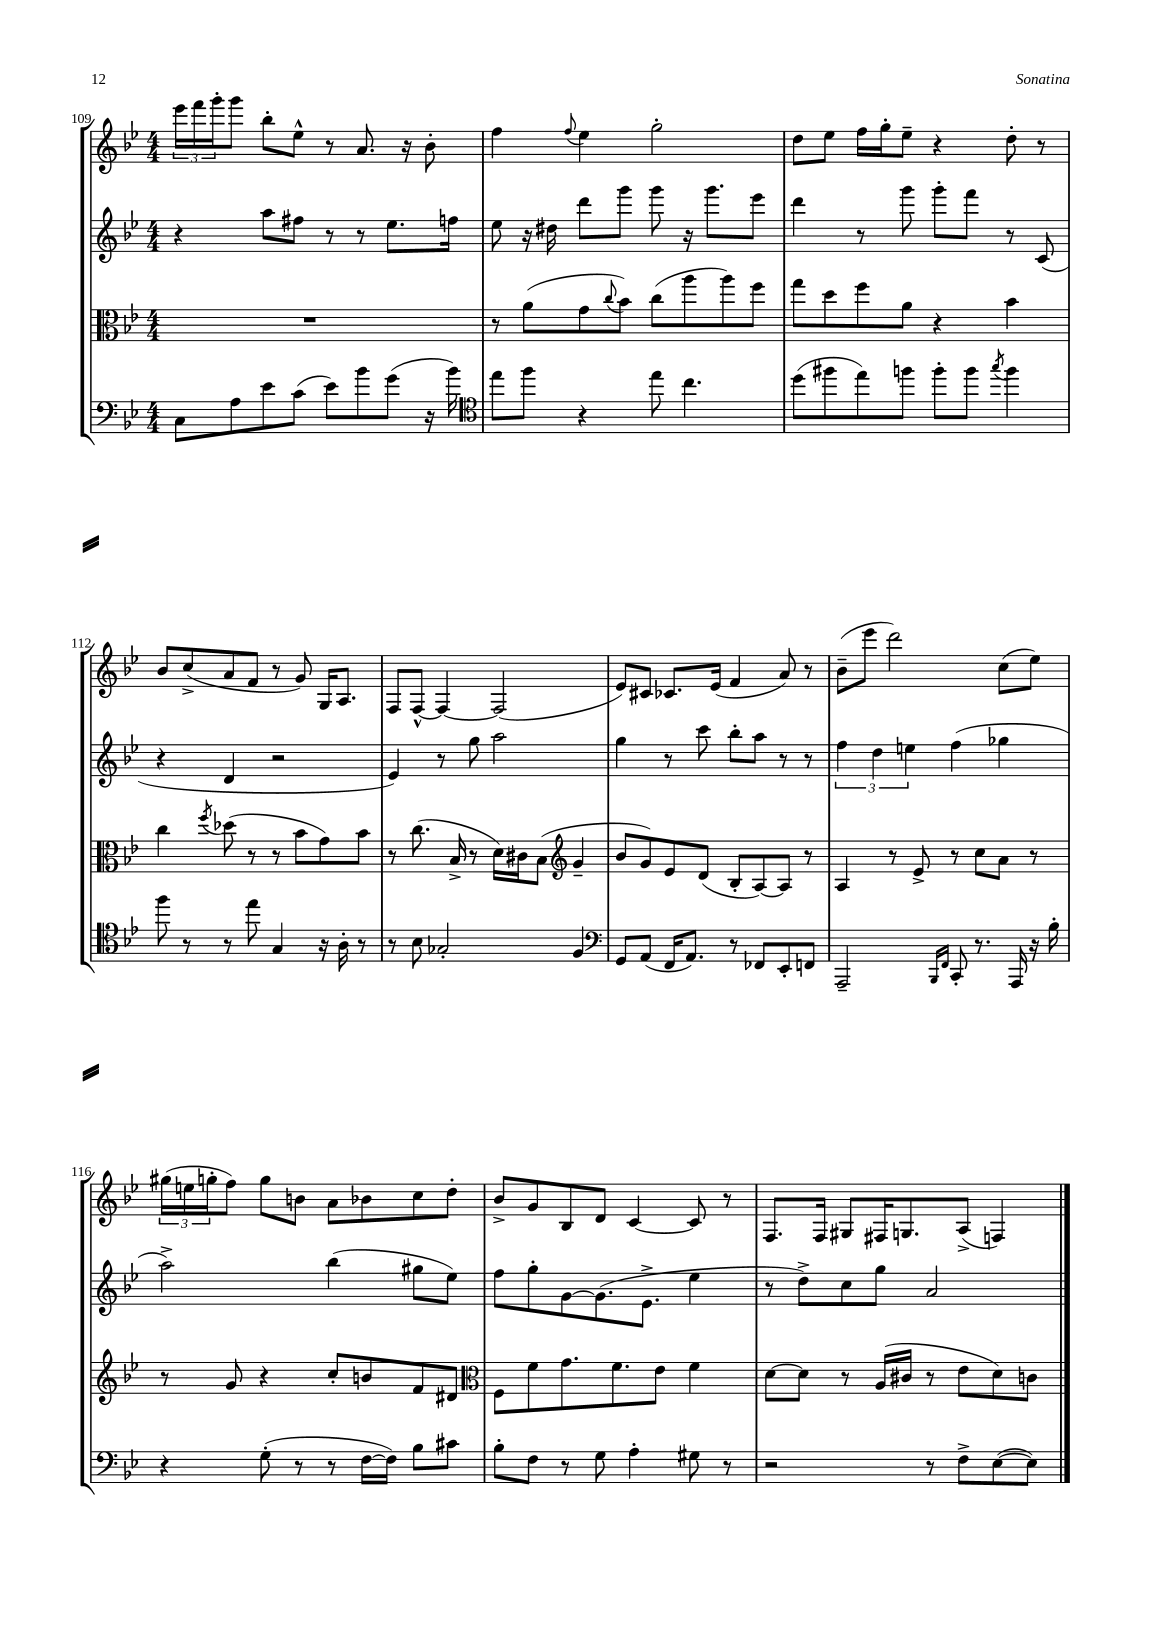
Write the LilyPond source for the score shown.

<<
\new StaffGroup <<
\new Staff = "s0" {
    \clef treble \key bes \major \numericTimeSignature \time 4/4
    \tuplet 3/2 { ees'''16 f'''16 g'''16-. } g'''8 bes''8-. ees''8-^ r8 a'8. r16 bes'8-. |
    f''4 \appoggiatura { f''8 } ees''4 g''2-. |
    d''8 ees''8 f''16 g''16-. ees''8-- r4 d''8-. r8 |
    bes'8 c''8->( a'8 f'8 r8 g'8) g16 a8. |
    f8 f8~-^ f4~ f2( |
    ees'8) cis'8 ces'8. ees'16( f'4 a'8) r8 |
    bes'8--( ees'''8 d'''2) c''8( ees''8) |
    \tuplet 3/2 { gis''16( e''16 g''16-. } f''8) g''8 b'8 a'8 bes'8 c''8 d''8-. |
    bes'8-> g'8 bes8 d'8 c'4~ c'8 r8 |
    f8. f16 gis8 fis16 g8. a8->( f4) \bar "|." |
}
\new Staff = "s1" {
    \clef treble \key bes \major \numericTimeSignature \time 4/4
    r4 a''8 fis''8 r8 r8 ees''8. f''16 |
    ees''8 r16 dis''16 d'''8 g'''8 g'''8 r16 g'''8. ees'''8 |
    d'''4 r8 g'''8 g'''8-. f'''8 r8 c'8( |
    r4 d'4 r2 |
    ees'4) r8 g''8 a''2 |
    g''4 r8 c'''8 bes''8-. a''8 r8 r8 |
    \tuplet 3/2 { f''4 d''4 e''4 } f''4( ges''4 |
    a''2->) bes''4( gis''8 ees''8) |
    f''8 g''8-. g'8~ g'8.( ees'8.-> ees''4 |
    r8 d''8->) c''8 g''8 a'2 \bar "|." |
}
\new Staff = "s2" {
    \clef alto \key bes \major \numericTimeSignature \time 4/4
    R1 |
    r8 a'8( g'8 \appoggiatura { c''8 } bes'8) c''8( a''8 a''8) f''8 |
    g''8 d''8 f''8 a'8 r4 bes'4 |
    c''4 \acciaccatura { f''8 } des''8( r8 r8 bes'8 g'8) bes'8 |
    r8 c''8.( bes16-> r8 d'16) cis'16 bes8( \clef treble g'4-- |
    bes'8 g'8) ees'8 d'8( bes8-. a8~) a8 r8 |
    a4 r8 ees'8-> r8 c''8 a'8 r8 |
    r8 g'8 r4 c''8-. b'8 f'8 dis'8 |
    \clef alto f8 f'8 g'8. f'8. ees'8 f'4 |
    d'8~ d'8 r8 a16( cis'16 r8 ees'8 d'8) c'8 \bar "|." |
}
\new Staff = "s3" {
    \clef bass \key bes \major \numericTimeSignature \time 4/4
    c8 a8 ees'8 c'8( ees'8) bes'8 g'8( r16 bes'16) |
    \clef tenor ees''8 f''8 r4 ees''8 c''4. |
    d''8( fis''8 ees''8) f''8 f''8-. f''8 \acciaccatura { g''8 } f''4 |
    f''8 r8 r8 ees''8 g4 r16 a16-. r8 |
    r8 bes8 ges2-. f4 |
    \clef bass g,8 a,8( f,16 a,8.) r8 fes,8 ees,8-. f,8 |
    a,,2-- \grace { bes,,16 f,16 } c,8-. r8. a,,16 r16 bes16-. |
    r4 g8-.( r8 r8 f16~ f16) bes8 cis'8 |
    bes8-. f8 r8 g8 a4-. gis8 r8 |
    r2 r8 f8-> ees8~( ees8) \bar "|." |
}
>>
>>
\layout { \context { \Score currentBarNumber = #109 } }
